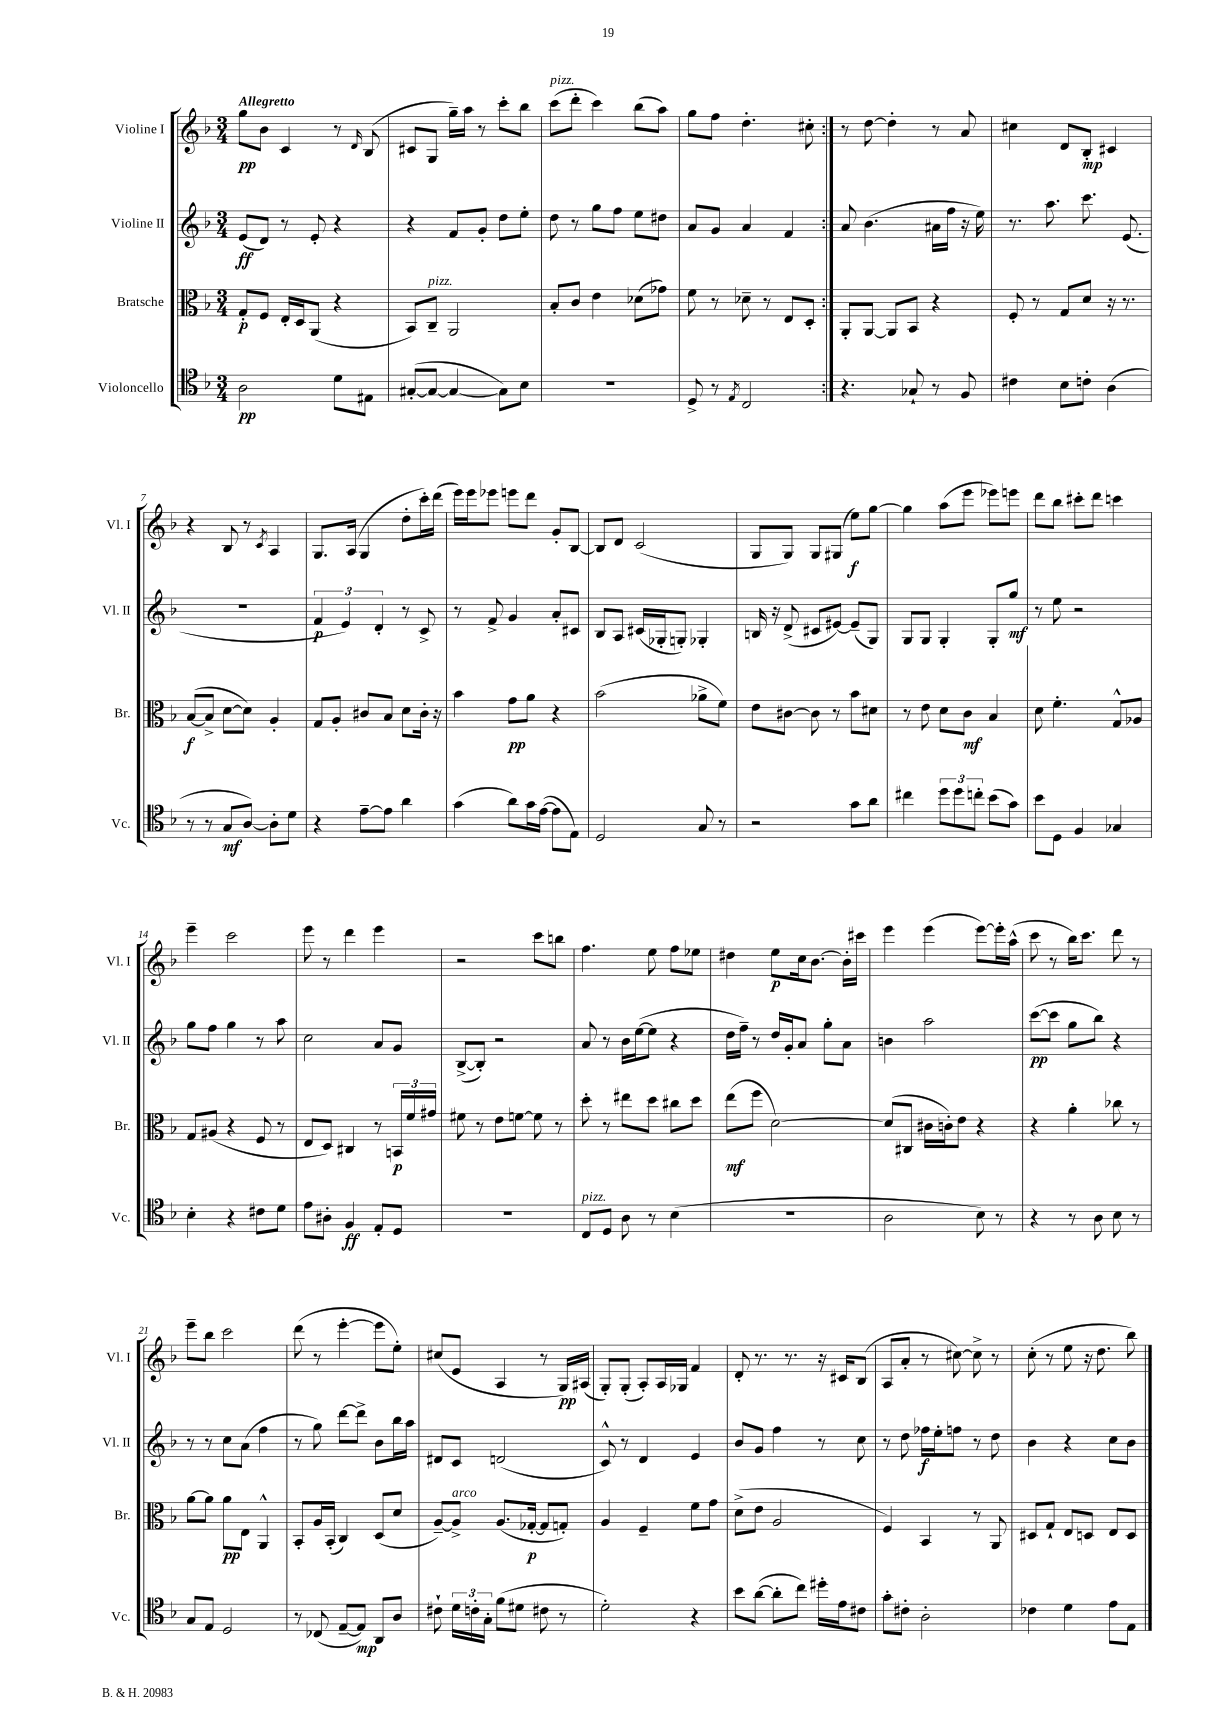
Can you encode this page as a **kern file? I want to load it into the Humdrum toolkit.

**kern	**dynam	**kern	**dynam	**kern	**dynam	**kern	**dynam
*part4	*part4	*part3	*part3	*part2	*part2	*part1	*part1
*staff4	*staff4	*staff3	*staff3	*staff2	*staff2	*staff1	*staff1
*I"Violoncello	*	*I"Bratsche	*	*I"Violine II	*	*I"Violine I	*
*I'Vc.	*	*I'Br.	*	*I'Vl. II	*	*I'Vl. I	*
*clefC4	*	*clefC3	*	*clefG2	*	*clefG2	*
*k[b-]	*	*k[b-]	*	*k[b-]	*	*k[b-]	*
*M3/4	*	*M3/4	*	*M3/4	*	*M3/4	*
=1	=1	=1	=1	=1	=1	=1	=1
!	!	!	!	!	!	!LO:TX:a:B:t=Allegretto	!
2A\	pp	8G'/L	p	(8e/L	ff	8gg\L	pp
.	.	8F/J	.	8d/J)	.	8b-\J	.
.	.	16E'/LL	.	8r	.	4c/	.
.	.	16D/J	.	.	.	.	.
.	.	(8AA/J	.	8e'/	.	.	.
8d\L	.	4r	.	4r	.	8r	.
.	.	.	.	.	.	16qqd/	.
8E#X\J	.	.	.	.	.	(8B-/	.
=2	=2	=2	=2	=2	=2	=2	=2
([8G#X'/L	.	8BB-/L)	.	4r	.	8c#X/L	.
!	!	!LO:TX:a:i:t=pizz.	!	!	!	!	!
8G#/J_	.	8C~/J	.	.	.	8G/J	.
4G#/_	.	2AA/	.	8f/L	.	16gg~\LL)	.
.	.	.	.	.	.	16aa\JJ	.
.	.	.	.	8g'/J	.	8r	.
8G#\L])	.	.	.	8dd\L	.	8ccc'\L	.
8B-\J	.	.	.	8ee'\J	.	8bb-\J	.
=3	=3	=3	=3	=3	=3	=3	=3
!	!	!	!	!	!	!LO:TX:a:i:t=pizz.	!
2.r	.	8B-'/L	.	8dd\	.	(8ccc\L	.
.	.	8c/J	.	8r	.	8ddd'\J	.
.	.	4e\	.	8gg\L	.	4ccc\)	.
.	.	.	.	8ff\J	.	.	.
.	.	(8d-X\L	.	8ee\L	.	(8bb-\L	.
.	.	8g-X\J)	.	8dd#X\J	.	8aa\J)	.
=4	=4	=4	=4	=4	=4	=4	=4
8D^/	.	8f\	.	8a/L	.	8gg\L	.
8r	.	8r	.	8g/J	.	8ff\J	.
8qE/	.	.	.	.	.	.	.
2C/	.	8d-X~\	.	4a/	.	4.dd'\	.
.	.	8r	.	.	.	.	.
.	.	8E/L	.	4f/	.	.	.
.	.	8D'/J	.	.	.	8cc#X'\	.
=5:|!	=5:|!	=5:|!	=5:|!	=5:|!	=5:|!	=5:|!	=5:|!
4.r	.	8AA'/L	.	8a/	.	8r	.
.	.	[8AA/J	.	(4.b-\	.	[8dd\	.
.	.	8AA/L]	.	.	.	4dd'\]	.
8G-X`/	.	8BB-/J	.	.	.	.	.
8r	.	4r	.	16a#X\LL	.	8r	.
.	.	.	.	16ff\JJ	.	.	.
8F/	.	.	.	16r	.	8a/	.
.	.	.	.	16ee\)	.	.	.
=6	=6	=6	=6	=6	=6	=6	=6
4c#X\	.	8F'/	.	8.r	.	4cc#X\	.
.	.	8r	.	.	.	.	.
.	.	.	.	8.aa\	.	.	.
8B-\L	.	8G/L	.	.	.	8d/L	.
8cn'\J	.	8d/J	.	8.ccc\	.	8B-'/J	mp
(4A\	.	16r	.	.	.	4c#X/	.
.	.	8.r	.	(8.e/	.	.	.
!!LO:LB:g=z
=7	=7	=7	=7	=7	=7	=7	=7
8r	.	([8B-/L	f	2.r	.	4r	.
8r	.	8B-^/J]	.	.	.	.	.
8G/L	mf	[8d\L	.	.	.	8B-/	.
[8A/J)	.	8d\J])	.	.	.	8r	.
.	.	.	.	.	.	8qc/	.
8A'\L]	.	4A'/	.	.	.	4A/	.
8d\J	.	.	.	.	.	.	.
=8	=8	=8	=8	=8	=8	=8	=8
4r	.	8G/L	.	6f/	p	8.G/L	.
.	.	8A'/J	.	.	.	.	.
.	.	.	.	6e/)	.	.	.
.	.	.	.	.	.	(16A/Jk	.
[8e~\L	.	8c#X/L	.	.	.	4G/	.
.	.	.	.	6d'/	.	.	.
8e\J]	.	8B-/J	.	.	.	.	.
4a\	.	8d\L	.	8r	.	8dd'\L	.
.	.	16c#'\Jk	.	8c^/	.	16ccc'\L)	.
.	.	16r	.	.	.	(16ddd\JJ	.
=9	=9	=9	=9	=9	=9	=9	=9
(4g\	.	4b-\	.	8r	.	16eee\LL)	.
.	.	.	.	.	.	16eee\J	.
.	.	.	.	8f^/	.	8eee-X\J	.
8a\L)	.	8g\L	pp	4g/	.	8eeen\L	.
16g\L	.	8a\J	.	.	.	8ddd\J	.
([16e\JJ	.	.	.	.	.	.	.
8e\L]	.	4r	.	8a'/L	.	8g'/L	.
8E\J)	.	.	.	8c#X/J	.	[8B-/J	.
=10	=10	=10	=10	=10	=10	=10	=10
2D/	.	(2b-\	.	8B-/L	.	8B-/L]	.
.	.	.	.	8A/J	.	8d/J	.
.	.	.	.	(16c#X/LL	.	(2c/	.
.	.	.	.	16G-X'/J	.	.	.
.	.	.	.	8Gn'/J)	.	.	.
8G/	.	8a-X^\L	.	4G-X'/	.	.	.
8r	.	8f\J)	.	.	.	.	.
=11	=11	=11	=11	=11	=11	=11	=11
2r	.	8e\L	.	16Bn/	.	8G/L	.
.	.	.	.	16r	.	.	.
.	.	[8c#X\J	.	(8d^/	.	8G/J)	.
.	.	8c#\]	.	8c#X/L	.	8G/L	.
.	.	8r	.	[8e#X/J)	.	(8G#X/J	.
8g\L	.	8b-\L	.	(8e#~/L]	.	8ee\L)	f
8a\J	.	8d#X\J	.	8G/J)	.	[8gg\J	.
=12	=12	=12	=12	=12	=12	=12	=12
4cc#X\	.	8r	.	8G/L	.	4gg\]	.
.	.	8e\	.	8G/J	.	.	.
12dd\L	.	8d\L	.	4G'/	.	(8aa\L	.
12dd\	.	.	.	.	.	.	.
.	.	8c\J	mf	.	.	8eee\J	.
12ccn'\J	.	.	.	.	.	.	.
(8b-\L	.	4B-/	.	8G'/L	.	8eee-X\L)	.
8g\J)	.	.	.	8gg/J	mf	8eeen\J	.
=13	=13	=13	=13	=13	=13	=13	=13
8b-\L	.	8d\	.	8r	.	8ddd\L	.
8D\J	.	4.f'\	.	8ee\	.	8bb-\J	.
4F/	.	.	.	2r	.	8ccc#X'\L	.
.	.	.	.	.	.	8ddd\J	.
4G-X/	.	8G^^/L	.	.	.	4cccn\	.
.	.	8A-X/J	.	.	.	.	.
!!LO:LB:g=z
=14	=14	=14	=14	=14	=14	=14	=14
4B-'\	.	8G/L	.	8gg\L	.	4eee~\	.
.	.	(8A#X/J	.	8ff\J	.	.	.
4r	.	4r	.	4gg\	.	2ccc\	.
8c#X\L	.	8F/	.	8r	.	.	.
8d\J	.	8r	.	8aa\	.	.	.
=15	=15	=15	=15	=15	=15	=15	=15
8e\L	.	8E/L	.	2cc\	.	8eee\	.
8A#X'\J	.	8D/J)	.	.	.	8r	.
4F/	ff	4C#X/	.	.	.	4ddd\	.
8E'/L	.	8r	.	8a/L	.	4eee\	.
8D/J	.	24BBn/LL	p	8g/J	.	.	.
.	.	24f/	.	.	.	.	.
.	.	24g#X/JJ	.	.	.	.	.
=16	=16	=16	=16	=16	=16	=16	=16
2.r	.	8f#X\	.	([8B-^/L	.	2r	.
.	.	8r	.	8B-'/J])	.	.	.
.	.	8e\L	.	2r	.	.	.
.	.	[8fn\J	.	.	.	.	.
.	.	8f\]	.	.	.	8ccc\L	.
.	.	8r	.	.	.	8bbn\J	.
=17	=17	=17	=17	=17	=17	=17	=17
!LO:TX:a:i:t=pizz.	!	!	!	!	!	!	!
8C/L	.	8dd'\	.	8a/	.	4.ff\	.
8D/J	.	8r	.	8r	.	.	.
8A\	.	8ee#X\L	.	16b-\LL	.	.	.
.	.	.	.	([16ee\J	.	.	.
8r	.	8dd\J	.	8ee\J]	.	8ee\	.
(4B-\	.	8cc#X\L	.	4r	.	8ff\L	.
.	.	8dd\J	.	.	.	8ee-X\J	.
=18	=18	=18	=18	=18	=18	=18	=18
2.r	.	(8ee\L	mf	16dd\LL	.	4dd#X\	.
.	.	.	.	16ff~\JJ)	.	.	.
.	.	8ff\J	.	8r	.	.	.
.	.	[2d\)	.	16dd/LL	.	8ee\L	p
.	.	.	.	16g'/J	.	.	.
.	.	.	.	8a/J	.	16cc\k	.
.	.	.	.	.	.	[8.b-\J	.
.	.	.	.	8gg'\L	.	.	.
.	.	.	.	8a\J	.	16b-'\LL]	.
.	.	.	.	.	.	16ccc#X\JJ	.
=19	=19	=19	=19	=19	=19	=19	=19
2A\	.	(8d/L]	.	4bn\	.	4eee\	.
.	.	8C#X/J	.	.	.	.	.
.	.	16c#X\LL	.	2aa\	.	(4eee\	.
.	.	16cn'\J)	.	.	.	.	.
.	.	8e\J	.	.	.	.	.
8B-\)	.	4r	.	.	.	[8eee\L)	.
8r	.	.	.	.	.	16eee'\L]	.
.	.	.	.	.	.	(16aa^^\JJ	.
=20	=20	=20	=20	=20	=20	=20	=20
4r	.	4r	.	([8ccc\L	pp	8ccc\	.
.	.	.	.	8ccc\J]	.	8r	.
8r	.	4a'\	.	8gg\L	.	16bb-\KL)	.
.	.	.	.	.	.	8.ccc\J	.
8A\	.	.	.	8bb-\J)	.	.	.
8B-\	.	8cc-X\	.	4r	.	8ddd\	.
8r	.	8r	.	.	.	8r	.
!!LO:LB:g=z
=21	=21	=21	=21	=21	=21	=21	=21
8G/L	.	[8a\L	.	8r	.	8eee~\L	.
8E/J	.	8a\J]	.	8r	.	8bb-\J	.
2D/	.	8a\L	pp	8cc\L	.	2ccc\	.
.	.	8E\J	.	(8a\J	.	.	.
.	.	4AA^^/	.	4ff\	.	.	.
=22	=22	=22	=22	=22	=22	=22	=22
8r	.	8BB-'/L	.	8r	.	(8ddd\	.
(8C-X/	.	16A/L	.	8gg\)	.	8r	.
.	.	(16BB-'/JJ	.	.	.	.	.
[8E~/L	.	4C/)	.	[8ddd\L	.	[4eee'\	.
8E/J])	mp	.	.	8ddd^\J]	.	.	.
8AA/L	.	(8D/L	.	8b-\L	.	8eee\L]	.
8A/J	.	8d/J	.	16bb-\L	.	8ee'\J)	.
.	.	.	.	16aa\JJ	.	.	.
=23	=23	=23	=23	=23	=23	=23	=23
8c#X`\	.	[8A~/L)	.	8d#X/L	.	(8cc#X/L	.
!	!	!LO:TX:a:i:t=arco	!	!	!	!	!
24d\LL	.	8A^/J]	.	8c/J	.	8e/J	.
24cn'\	.	.	.	.	.	.	.
24G'\JJ	.	.	.	.	.	.	.
(8f\L	.	(8.A/L	.	(2dn/	.	4A/	.
8d#X\J	.	.	.	.	.	.	.
.	.	[16G-X'/Jk	p	.	.	.	.
8c#X\	.	8G-/L]	.	.	.	8r	.
8r	.	8Gn'/J)	.	.	.	16G/LL)	pp
.	.	.	.	.	.	(16A#X/JJ	.
=24	=24	=24	=24	=24	=24	=24	=24
2d'\)	.	4A/	.	8c^^/)	.	8G'/L)	.
.	.	.	.	8r	.	(8G'/J	.
.	.	4F~/	.	4d/	.	8A'/L)	.
.	.	.	.	.	.	16A/L	.
.	.	.	.	.	.	16G-X/JJ	.
4r	.	8f\L	.	4e/	.	4f/	.
.	.	8g\J	.	.	.	.	.
=25	=25	=25	=25	=25	=25	=25	=25
8b-\L	.	(8d^\L	.	8b-/L	.	8d'/	.
([8a\J	.	8e\J	.	8g/J	.	8.r	.
8a'\L]	.	2A/	.	4ff\	.	.	.
.	.	.	.	.	.	8.r	.
8cc\J)	.	.	.	.	.	.	.
16dd#X'\LL	.	.	.	8r	.	16r	.
16e\J	.	.	.	.	.	16c#X/KL	.
8c#X\J	.	.	.	8cc\	.	(8B-/J	.
=26	=26	=26	=26	=26	=26	=26	=26
8g'\L	.	4F/)	.	8r	.	8A/L	.
8c#X'\J	.	.	.	8dd\	.	8a'/J	.
2A'\	.	4BB-/	.	16ff-X\LL	f	8r	.
.	.	.	.	16ee'\J	.	.	.
.	.	.	.	8ffn\J	.	[8cc#X\)	.
.	.	8r	.	8r	.	8cc#^\]	.
.	.	8AA/	.	8dd\	.	8r	.
=27	=27	=27	=27	=27	=27	=27	=27
4c-X\	.	8D#X/L	.	4b-\	.	(8cc'\	.
.	.	8G`/J	.	.	.	8r	.
4d\	.	8E/L	.	4r	.	8ee\	.
.	.	8Dn/J	.	.	.	16r	.
.	.	.	.	.	.	8.dd\	.
8e\L	.	8E/L	.	8cc\L	.	.	.
8E\J	.	8D/J	.	8b-\J	.	8bb-\)	.
==	==	==	==	==	==	==	==
*-	*-	*-	*-	*-	*-	*-	*-
